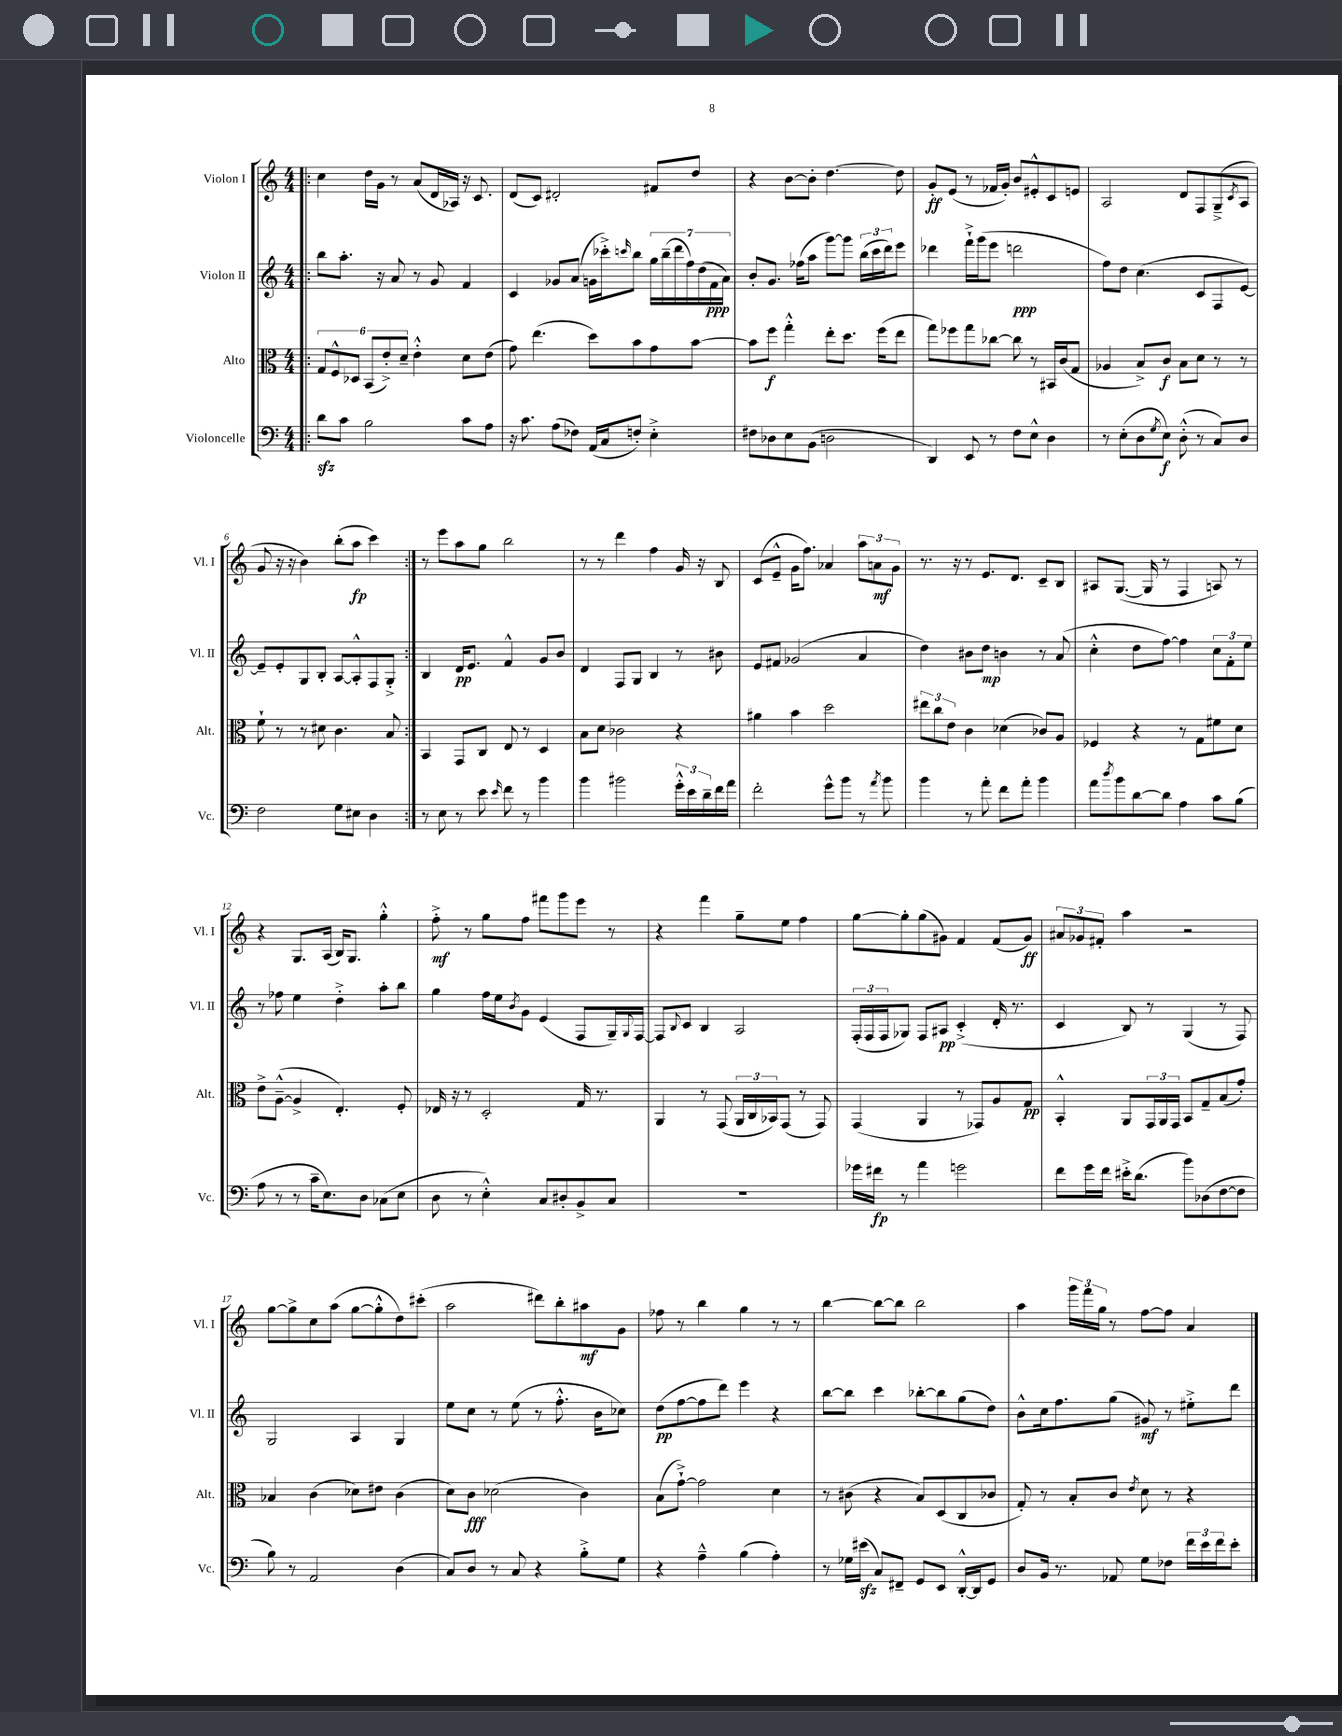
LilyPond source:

<<
\new StaffGroup <<
\new Staff = "s0" \with { instrumentName = "Violon I" shortInstrumentName = "Vl. I" } {
    \clef treble \key c \major \numericTimeSignature \time 4/4
    \repeat volta 2 { \bar ".|:" c''4 d''16 g'16 r8 a'8( d'16 aes16) r16 c'8. |
    d'8( c'8) dis'2-. fis'8 d''8 |
    r4 b'8~ b'8-. d''4.~ d''8 |
    g'8-.\ff e'8( r8 fes'16 g'16-.) b'8 eis'8-.-^ c'8 e'8 |
    a2 d'8 f8 g8--->( \acciaccatura { c'8 } a8 |
    g'8 r16 r16 b'4) b''8-.( a''8\fp c'''4) | }
    r8 e'''8 a''8 g''8 b''2 |
    r8 r8 d'''4 f''4 g'16 r16 b8 |
    c'8( e'8---^ g'16 f''8.) aes'4 \tuplet 3/2 { a''8 a'8\mf g'8 } |
    r8. r16 r8 e'8. d'8. c'8-- b8 |
    ais8 g8.~( g16 r8 f4 a8) r8 |
    r4 g8. a16( b16) g8. g''4-.-^ |
    f''8-.->\mf r8 g''8 f''8 fis'''8 g'''8 e'''8 r8 |
    r4 f'''4 g''8-- e''8 f''4 |
    g''8~ g''8-. g''8( gis'8) f'4 f'8( gis'8\ff) |
    \tuplet 3/2 { ais'8 ges'8 fis'8-. } a''4 r2 |
    g''8~ g''8-> c''8 a''8( g''8~ g''8-.-^ d''8) cis'''8-.( |
    a''2 dis'''8) b''8-. ais''8\mf g'8 |
    fes''8 r8 b''4 g''4 r8 r8 |
    b''4~ b''8~ b''8 b''2 |
    a''4 \tuplet 3/2 { g'''16 f'''16 g''16 } r8 f''8~ f''8 a'4 \bar "|." |
}
\new Staff = "s1" \with { instrumentName = "Violon II" shortInstrumentName = "Vl. II" } {
    \clef treble \key c \major \numericTimeSignature \time 4/4
    \repeat volta 2 { \bar ".|:" b''8 a''8.-. r16 a'8 r8 g'8 f'4 |
    c'4 ges'8 a'8( g'16 ces'''16-.->) \grace { c'''16 } b''8 \tuplet 7/4 { g''16 b''16--( d'''16 f''16) d''16( f'16\ppp a'16) } |
    b'8-. g'8. fes''16( a''8 g'''8~) g'''8 \tuplet 3/2 { b''16( c'''16 d'''16) } e'''8 |
    des'''4 f'''16-!-> g'''16( e'''8 d'''2\ppp |
    f''8) d''8 c''4.( c'8 f8 e'8~) |
    e'8-- e'8-. g8 b8-. a8~ a8-.-^ f8 g8-.-> | }
    b4 d'16\pp e'8. f'4-^ g'8 b'8 |
    d'4 f8 g8 b4 r8 bis'8 |
    e'8 fis'8 ges'2( a'4 |
    d''4) bis'8 d''8\mp b'4 r8 a'8( |
    c''4-.-^ d''8 f''8~) f''4 \tuplet 3/2 { c''8 f'8-. e''8 } |
    r8 fes''8 e''4 d''4-.-> a''8-. b''8 |
    g''4 f''16 e''16 \acciaccatura { b'8 } g'8 e'4( f8 g16--) \appoggiatura { g8 } f16~ |
    f8 \appoggiatura { b8 } c'8 b4 a2 |
    \tuplet 3/2 { f16-.( f16 f16 } ges8) f8 ais8\pp c'4-.->( d'16-. r8. |
    c'4 b8) r8 g4( r8 f8) |
    g2 a4 g4 |
    e''8 c''8 r8 e''8( r8 f''8.-.-^ b'16 ces''8) |
    d''8\pp( f''8~ f''8 d'''8) e'''4 r4 |
    b''8~ b''8 c'''4 bes''8~-. bes''8 g''8( d''8) |
    b'8-^ c''16 f''8. g''8( gis'8\mf) r8 eis''8-.-> d'''8 \bar "|." |
}
\new Staff = "s2" \with { instrumentName = "Alto" shortInstrumentName = "Alt." } {
    \clef alto \key c \major \numericTimeSignature \time 4/4
    \repeat volta 2 { \bar ".|:" \tuplet 6/4 { g8 f8-^ des8 b,8( e'8-.->) d'8-- } e'4-.-^ d'8 e'8( |
    g'8) e''4.( d''8) b'8 g'8 b'8~ |
    b'8 f''8\f g''4-.-^ e''8-. d''8. f''16( e''8 |
    g''8) fes''8 g''8 ces''8~ ces''8 r8 bis,16 c'16( g8 |
    aes4 b8->) c'8\f b8 d'8 r8 r8 |
    f'8-! r8 r8 dis'8 c'4. b8 | }
    b,4 g,8 c8 e8 r8 d4 |
    b8 d'8 ces'2 r4 |
    ais'4 b'4 d''2 |
    \tuplet 3/2 { eis''8 c''8 e'8 } c'4 des'4( ces'8) a8 |
    fes4 r4 r8 g8 fis'8 d'8 |
    e'8-> a8~---^( a4-> e4.-.) f8-. |
    ees16 r16 r8 d2-. g16 r8. |
    a,4 r8 g,8( \tuplet 3/2 { a,16 c16 bes,16) } g,8( r8 g,8) |
    g,4( a,4 r8 ges,8) a8 g8\pp |
    b,4-.-^ a,8 \tuplet 3/2 { g,16 a,16 g,16 } b,8 g8-- b8( g'8-.) |
    bes4 c'4( des'8) eis'8 c'4( |
    d'8) c'8\fff des'2( c'4) |
    b8( g'8~-!->) g'2 d'4 |
    r8 cis'8( r4 b8) d8( c8 ces'8 |
    g8-.) r8 b8-. c'8 \acciaccatura { e'8 } d'8 r8 r4 \bar "|." |
}
\new Staff = "s3" \with { instrumentName = "Violoncelle" shortInstrumentName = "Vc." } {
    \clef bass \key c \major \numericTimeSignature \time 4/4
    \repeat volta 2 { \bar ".|:" d'8\sfz c'8 b2 c'8 a8 |
    r16 c'8. a8( fes8) a,16( c16 f8-.) e4-.-> |
    fis8 des8 e8 b,8( d2 |
    d,4) e,8 r8 f8 e8-^ d4 |
    r8 e8-.( d8 \acciaccatura { g8 } e8\f) d8-.-^( r8 c8) d8 |
    f2 g8 eis8 d4 | }
    r8 e8 r8 e'8 \grace { e'16 } f'8 r8 b'4 |
    b'4 bis'2 \tuplet 3/2 { g'16-.-^ e'16 d'16-- } f'16 a'16 |
    f'2-. g'8-^ b'8 r8 \acciaccatura { a'8 } b'8 |
    b'4 r8 a'8-. f'8 a'8-. b'4 |
    a'8 \acciaccatura { d''8 } b'8 d'8~ d'8 a4 c'8 b8( |
    a8 r8 r8 c'16-- e8.) d8 ces8( e8 |
    d8 r8 e4-.-^) c8 dis8-. b,8-> c8 |
    R1 |
    ges'16 fis'16\fp r8 a'4 g'2 |
    f'8 g'16 f'16 eis'16-.-> d'8.( b'8) des8( f8~ f8 |
    b8) r8 a,2 d4( |
    c8) d8 r8 c8 r4 b8-.-> g8 |
    r4 a4---^ b4( a4-.) |
    r8 ges16 eis'16\sfz( c8) fis,8-- g,8 e,8 d,16~-.-^ d,16 g,8 |
    d8 b,16 r8. aes,8 g8 fes8 \tuplet 3/2 { f'16 e'16 f'16 } e'8-. \bar "|." |
}
>>
>>
